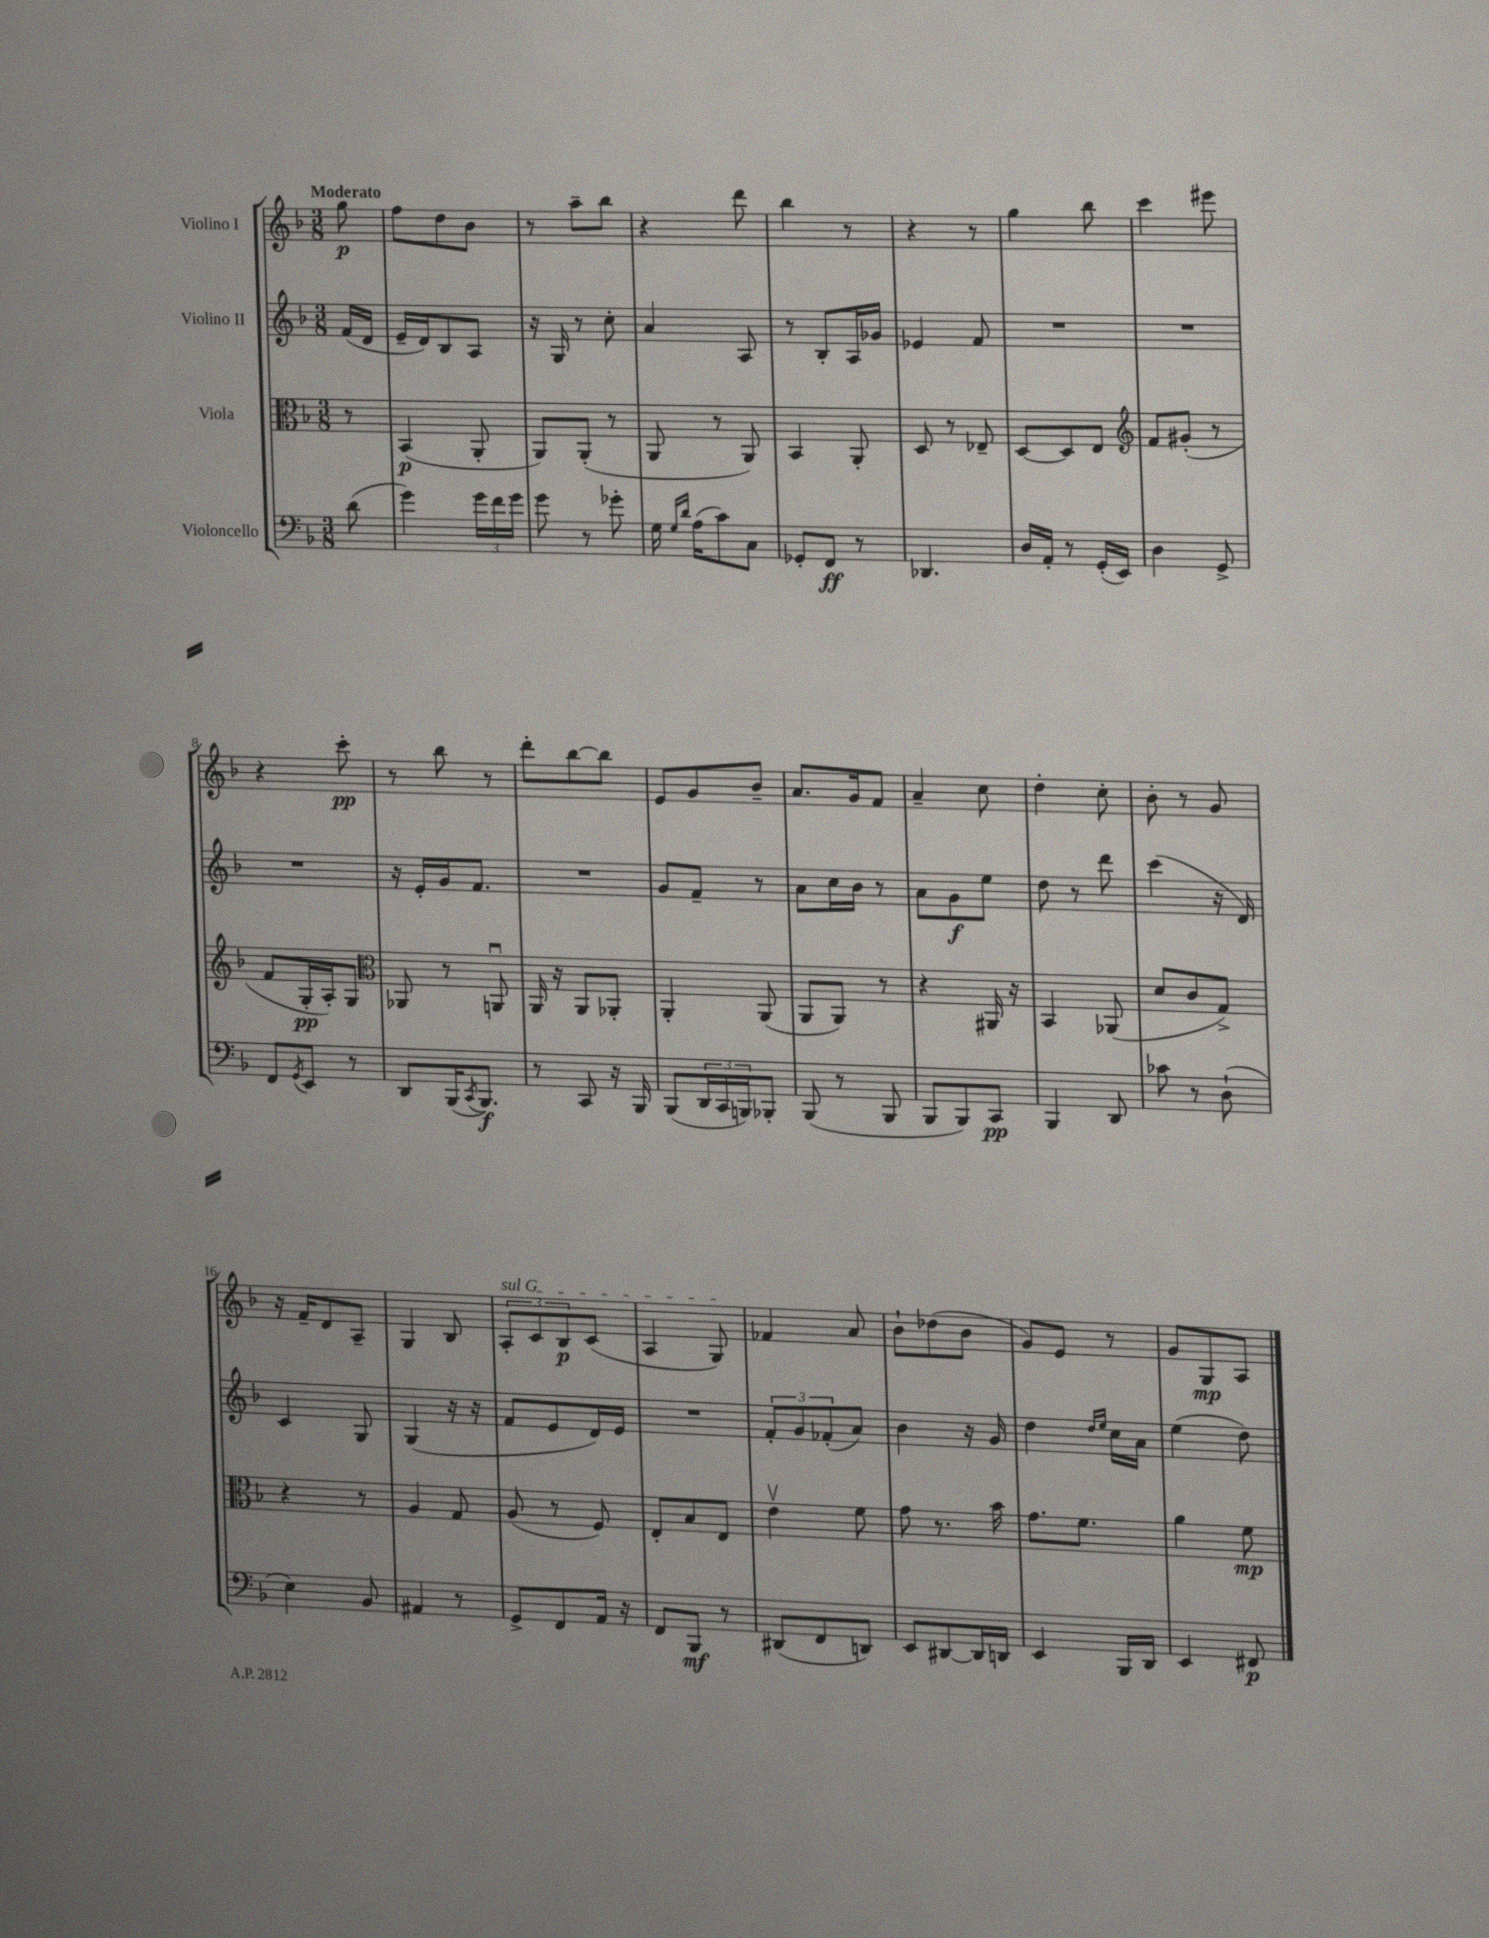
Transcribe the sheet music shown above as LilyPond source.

<<
\new StaffGroup <<
\new Staff = "s0" \with { instrumentName = "Violino I" } {
    \clef treble \key f \major \numericTimeSignature \time 3/8 \partial 8 \tempo "Moderato"
    g''8\p |
    f''8 d''8 bes'8 |
    r8 a''8-- bes''8 |
    r4 d'''8 |
    bes''4 r8 |
    r4 r8 |
    g''4 bes''8 |
    c'''4 eis'''8 |
    r4 c'''8-.\pp |
    r8 bes''8 r8 |
    d'''8-. bes''8~ bes''8 |
    e'8 g'8 bes'8-- |
    a'8. g'16 f'8 |
    a'4-- c''8 |
    d''4-. c''8-. |
    bes'8-. r8 g'8 |
    r16 f'16-- d'8 a8-- |
    g4 bes8 |
    \tuplet 3/2 { \once \override TextSpanner.bound-details.left.text = \markup { \italic "sul G" } a8-.\startTextSpan c'8 bes8\p } c'8( |
    a4 g8\stopTextSpan) |
    fes'4 a'8 |
    bes'8-! des''8( bes'8 |
    g'8) e'8 r8 |
    g'8 g8\mp a8 \bar "|." |
}
\new Staff = "s1" \with { instrumentName = "Violino II" } {
    \clef treble \key f \major \numericTimeSignature \time 3/8 \partial 8
    f'16( d'16 |
    e'16-- d'16) bes8 a8 |
    r16 g16 r8 c''8-. |
    a'4 a8 |
    r8 bes8-. a16 ges'16 |
    ees'4 f'8 |
    R4. |
    R4. |
    R4. |
    r16 e'16-. g'16 f'8. |
    R4. |
    g'8 f'8-- r8 |
    a'8 c''16 bes'16 r8 |
    a'8 g'8\f e''8 |
    d''8 r8 d'''8 |
    c'''4( r16 d'16) |
    c'4 g8 |
    g4( r16 r16 |
    f'8 e'8 d'16) e'16 |
    R4. |
    \tuplet 3/2 { f'8-. g'8 fes'8-.( } a'8) |
    bes'4 r16 g'16 |
    d''4 \grace { d''16 e''16 } c''16 a'16 |
    e''4( d''8) \bar "|." |
}
\new Staff = "s2" \with { instrumentName = "Viola" } {
    \clef alto \key f \major \numericTimeSignature \time 3/8 \partial 8
    r8 |
    bes,4\p( a,8-. |
    a,8) a,8-.( r8 |
    a,8 r8 a,8) |
    bes,4 a,8-. |
    d8 r8 ees8-- |
    d8~ d8 e8 |
    \clef treble f'8 gis'8-.( r8 |
    f'8 g16-.\pp a16-.) g8 |
    \clef alto aes,8 r8 a,8\downbow |
    a,16 r16 a,8 aes,8-. |
    a,4-. a,8( |
    a,8 a,8) r8 |
    r4 ais,16 r16 |
    bes,4 aes,8( |
    d'8 c'8 g8->) |
    r4 r8 |
    a4 g8 |
    a8( r8 f8) |
    e8-. bes8 e8 |
    e'4\upbow f'8 |
    g'8 r8. bes'16 |
    g'8. f'8. |
    a'4 f'8\mp \bar "|." |
}
\new Staff = "s3" \with { instrumentName = "Violoncello" } {
    \clef bass \key f \major \numericTimeSignature \time 3/8 \partial 8
    d'8( |
    g'4) \tuplet 3/2 { g'16 f'16 g'16 } |
    g'8 r8 ges'8-. |
    g16 \grace { g16 d'16 } a16( c'8) c8 |
    ges,8-. f,8\ff r8 |
    des,4. |
    d16 a,16-. r8 g,16-.( e,16) |
    d4 g,8-> |
    f,8 \acciaccatura { g,8 } e,8 r8 |
    d,8 bes,,16( \acciaccatura { c,8 } bes,,8.\f) |
    r8 c,8 r16 bes,,16 |
    bes,,8( \tuplet 3/2 { d,16 c,16 b,,16) } bes,,8-. |
    bes,,8( r8 bes,,8 |
    bes,,8 bes,,8) c,8\pp |
    bes,,4 d,8 |
    ces'8 r8 d8-!( |
    e4) bes,8 |
    ais,4 r8 |
    g,8-> f,8 a,16 r16 |
    f,8 bes,,8\mf r8 |
    dis,8( f,8 d,8) |
    e,8 dis,8~ dis,16 d,16 |
    e,4 bes,,16 d,16 |
    e,4 fis,8\p \bar "|." |
}
>>
>>
